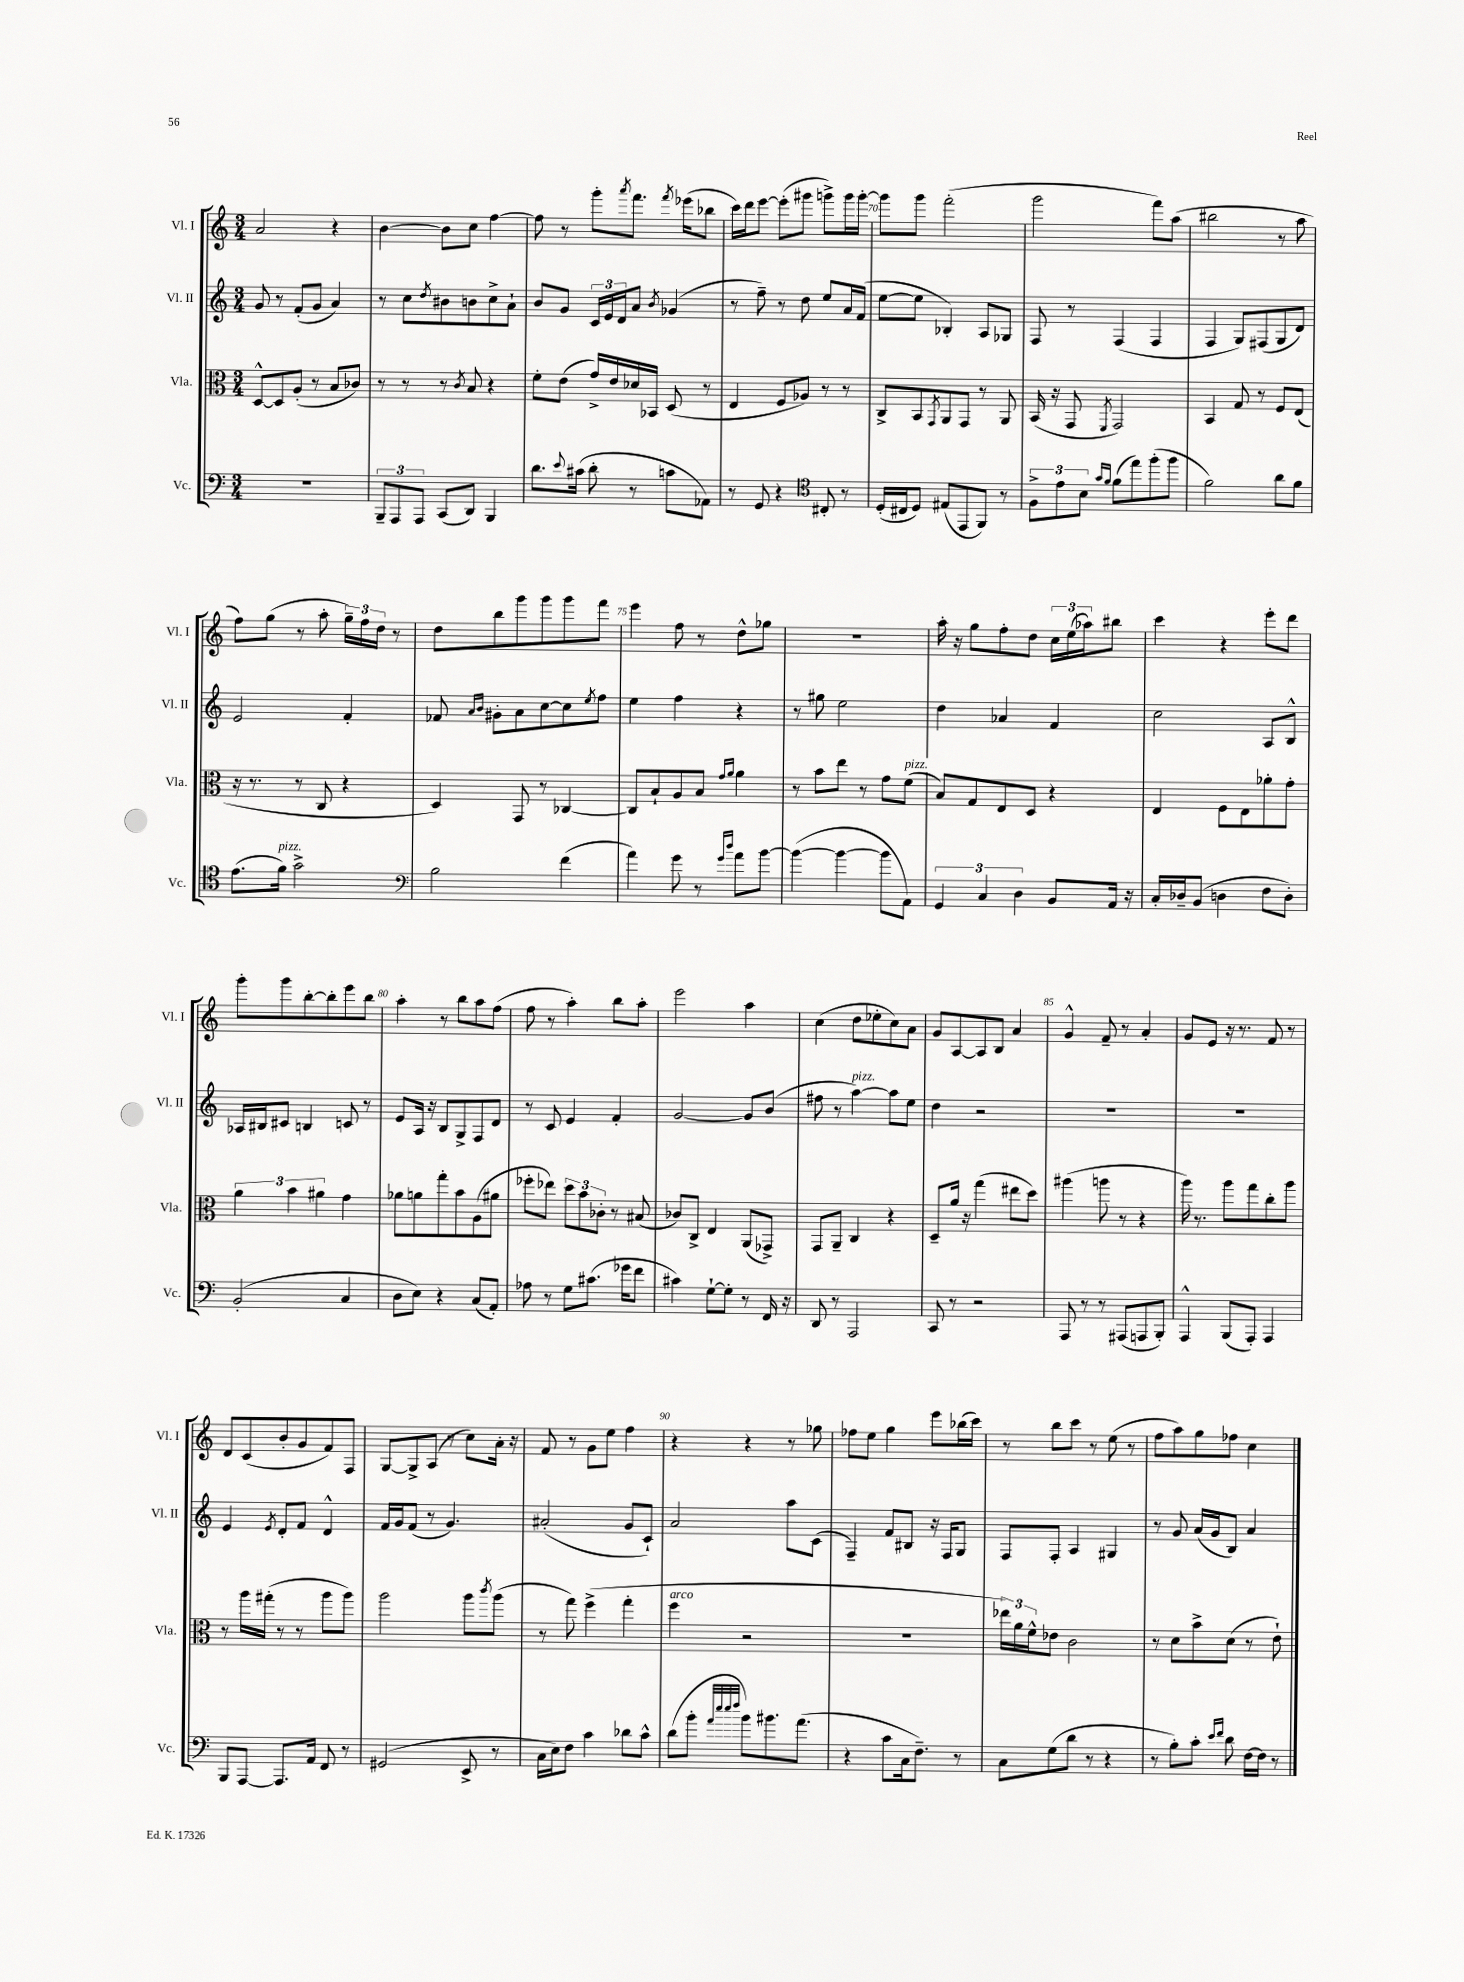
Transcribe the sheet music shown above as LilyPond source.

<<
\new StaffGroup <<
\new Staff = "s0" \with { instrumentName = "Vl. I" shortInstrumentName = "Vl. I" } {
    \clef treble \key c \major \numericTimeSignature \time 3/4
    a'2 r4 |
    b'4~ b'8 c''8 f''4~ |
    f''8 r8 g'''8-. \acciaccatura { a'''8 } f'''8. \acciaccatura { f'''8 } ees'''16( bes''8 |
    c'''16) d'''16 e'''8~ e'''8-.( gis'''8 g'''8->) g'''16 g'''16~-. |
    g'''8 g'''8 f'''2-.( |
    g'''2 f'''8) a''8( |
    bis''2 r8 a''8 |
    f''8) g''8( r8 a''8-. \tuplet 3/2 { g''16--) f''16 d''16 } r8 |
    d''8 b''8 g'''8 g'''8 g'''8 f'''8 |
    e'''4 f''8 r8 d''8-^ ges''8 |
    R2. |
    a''16-. r16 g''8 f''8-. d''8 \tuplet 3/2 { c''16 e''16( aes''16) } bis''8 |
    c'''4 r4 e'''8-. d'''8 |
    g'''8-. g'''8 b''8~-. b''8-. e'''8 b''8 |
    a''4-. r8 b''8 a''8 f''8( |
    f''8 r8 a''4-.) b''8 a''8-. |
    e'''2 a''4 |
    c''4( d''8 ees''8-. c''8) a'8 |
    g'8 a8~ a8 b8 a'4 |
    g'4-^ f'8-- r8 a'4-. |
    g'8 e'8 r16 r8. f'8 r8 |
    d'8 c'8( b'8-. g'8 f'8) f8 |
    g8~ g8-> a8( r8 c''8) a'16-. r16 |
    f'8 r8 g'8 e''8 f''4 |
    r4 r4 r8 ges''8 |
    fes''8 e''8 g''4 e'''8 bes''16( c'''16) |
    r8 b''8 c'''8 r8 e''8( r8 |
    f''8 a''8) g''8 fes''8 c''4 \bar "|." |
}
\new Staff = "s1" \with { instrumentName = "Vl. II" shortInstrumentName = "Vl. II" } {
    \clef treble \key c \major \numericTimeSignature \time 3/4
    g'8 r8 f'8-.( g'8 a'4) |
    r8 c''8 \acciaccatura { d''8 } bis'8 b'8 c''8-> a'8-! |
    b'8 g'8 \tuplet 3/2 { c'16 e'16 d'16 } a'8 \acciaccatura { b'8 } ges'4( |
    r8 f''8--) r8 d''8 e''8 a'16 f'16( |
    e''8~ e''8 bes4-.) a8 ges8 |
    f8 r8 f4( f4 |
    f4 g8) fis8( g8 d'8) |
    e'2 f'4-. |
    fes'8 \grace { a'16 b'16 } gis'8-. a'8 c''8~ c''8 \acciaccatura { e''8 } f''8 |
    e''4 f''4 r4 |
    r8 gis''8 e''2 |
    d''4 aes'4 f'4 |
    c''2 a8 b8-^ |
    aes16 bis16 cis'8 b4 c'8 r8 |
    e'8 a16 r16 b8 g8-> f8 d'8 |
    r8 c'8 e'4 f'4-. |
    g'2~ g'8 b'8( |
    fis''8 r8 a''4~^\markup { \italic "pizz." }) a''8 e''8 |
    d''4 r2 |
    R2. |
    R2. |
    e'4 \acciaccatura { e'8 } d'8-. f'8 d'4-^ |
    f'16 g'16 f'8( r8 g'4.) |
    ais'2-.( g'8 c'8-!) |
    a'2 a''8 c'8( |
    f4--) f'8 bis8 r16 f16 g8 |
    f8 f8-. a4 gis4 |
    r8 g'8 a'16( g'16 b8) a'4 \bar "|." |
}
\new Staff = "s2" \with { instrumentName = "Vla." shortInstrumentName = "Vla." } {
    \clef alto \key c \major \numericTimeSignature \time 3/4
    d8~-^ d8 a8-.( r8 b8 ces'8) |
    r8 r8 r8 \acciaccatura { c'8 } b8 r4 |
    f'8-. e'8( g'16->) e'16 des'16 bes,16 d8( r8 |
    e4 f8 aes8) r8 r8 |
    c8-> b,8 \acciaccatura { g,8 } a,8 g,8 r8 a,8 |
    b,16( r16 g,8 \acciaccatura { f,8 } g,2) |
    b,4 g8 r8 f8 e8( |
    r16 r8. r8 c8 r4 |
    d4) g,8 r8 ces4~ |
    ces8 b8-! a8 b8 \grace { g'16 a'16 } a'4 |
    r8 b'8 e''8 r8 g'8 f'8^\markup { \italic "pizz." }( |
    b8) g8 e8 d8 r4 |
    e4 f8 e8 aes'8-. g'8-. |
    \tuplet 3/2 { a'4 b'4 ais'4 } g'4 |
    aes'8 a'8 g''8-. b'8 a8( ais'8 |
    fes''8-. ees''8) \tuplet 3/2 { d''8 b'8 ces'8-. } r8 bis8( |
    ces'8) c8-> e4 a,8( ges,8->) |
    g,8 a,8-- c4 r4 |
    d8-- a'16 r16 g''4( eis''8 d''8) |
    ais''4( a''8 r8 r4 |
    a''16) r8. a''8 g''8 c''8-. a''8 |
    r8 a''16 gis''16-.( r8 r8 a''8 a''8) |
    a''2 a''8 \acciaccatura { c'''8 } a''8( |
    r8 g''8) f''4->( g''4-. |
    f''4^\markup { \italic "arco" } r2 |
    R2. |
    \tuplet 3/2 { ees''16) a'16 f'16-^ } ees'8 c'2 |
    r8 d'8 b'8-> d'8( r8 e'8-!) \bar "|." |
}
\new Staff = "s3" \with { instrumentName = "Vc." shortInstrumentName = "Vc." } {
    \clef bass \key c \major \numericTimeSignature \time 3/4
    R2. |
    \tuplet 3/2 { b,,8-- a,,8 a,,8 } c,8( d,8) b,,4 |
    d'8. \appoggiatura { e'8 } cis'16( d'8-. r8 c'8 aes,8) |
    r8 g,8 r4 \clef tenor cis8-. r8 |
    d16-.( cis16 d8) eis8( e,8 f,8) r8 |
    \tuplet 3/2 { f8-> e'8 b8 } \grace { g'16 f'16 } f'8( e''8) f''8-.( f''8 |
    f'2) a'8 f'8 |
    e'8.( f'16^\markup { \italic "pizz." }) g'2-> |
    \clef bass b2 f'4( |
    a'4) g'8 r8 \grace { g'16 d''16 } a'8 b'8~ |
    b'4~( b'4~ b'8 a,8) |
    \tuplet 3/2 { g,4 c4 d4 } b,8 a,16 r16 |
    c16-. des16-- b,8( d4 f8 d8-.) |
    b,2-.( c4 |
    d8 e8) r4 c8( a,8-.) |
    aes8 r8 g8 cis'8.( ges'16 f'8 |
    cis'4) g8~-! g8-. r8 f,16 r16 |
    d,8 r8 a,,2 |
    c,8 r8 r2 |
    a,,8 r8 r8 ais,,8( a,,8 b,,8-.) |
    a,,4-^ b,,8( a,,8-.) a,,4 |
    b,,8 a,,8~ a,,8. a,16 f,8 r8 |
    gis,2( e,8-> r8 |
    c16 e16) f8 c'4 des'8 c'8-^ |
    d'8( b'8-. \grace { a'32 e''32 e''32 f''32 } b'8) bis'8. a'8.( |
    r4 c'8 c16 f8.--) r8 |
    c8 g8( d'8 r8 r4 |
    r8 b8-.) c'8-. \grace { e'16 f'16 } d'8 f16~ f16 r8 \bar "|." |
}
>>
>>
\layout { \context { \Score currentBarNumber = #66 \override BarNumber.break-visibility = ##(#f #t #t) barNumberVisibility = #(every-nth-bar-number-visible 5) } }
